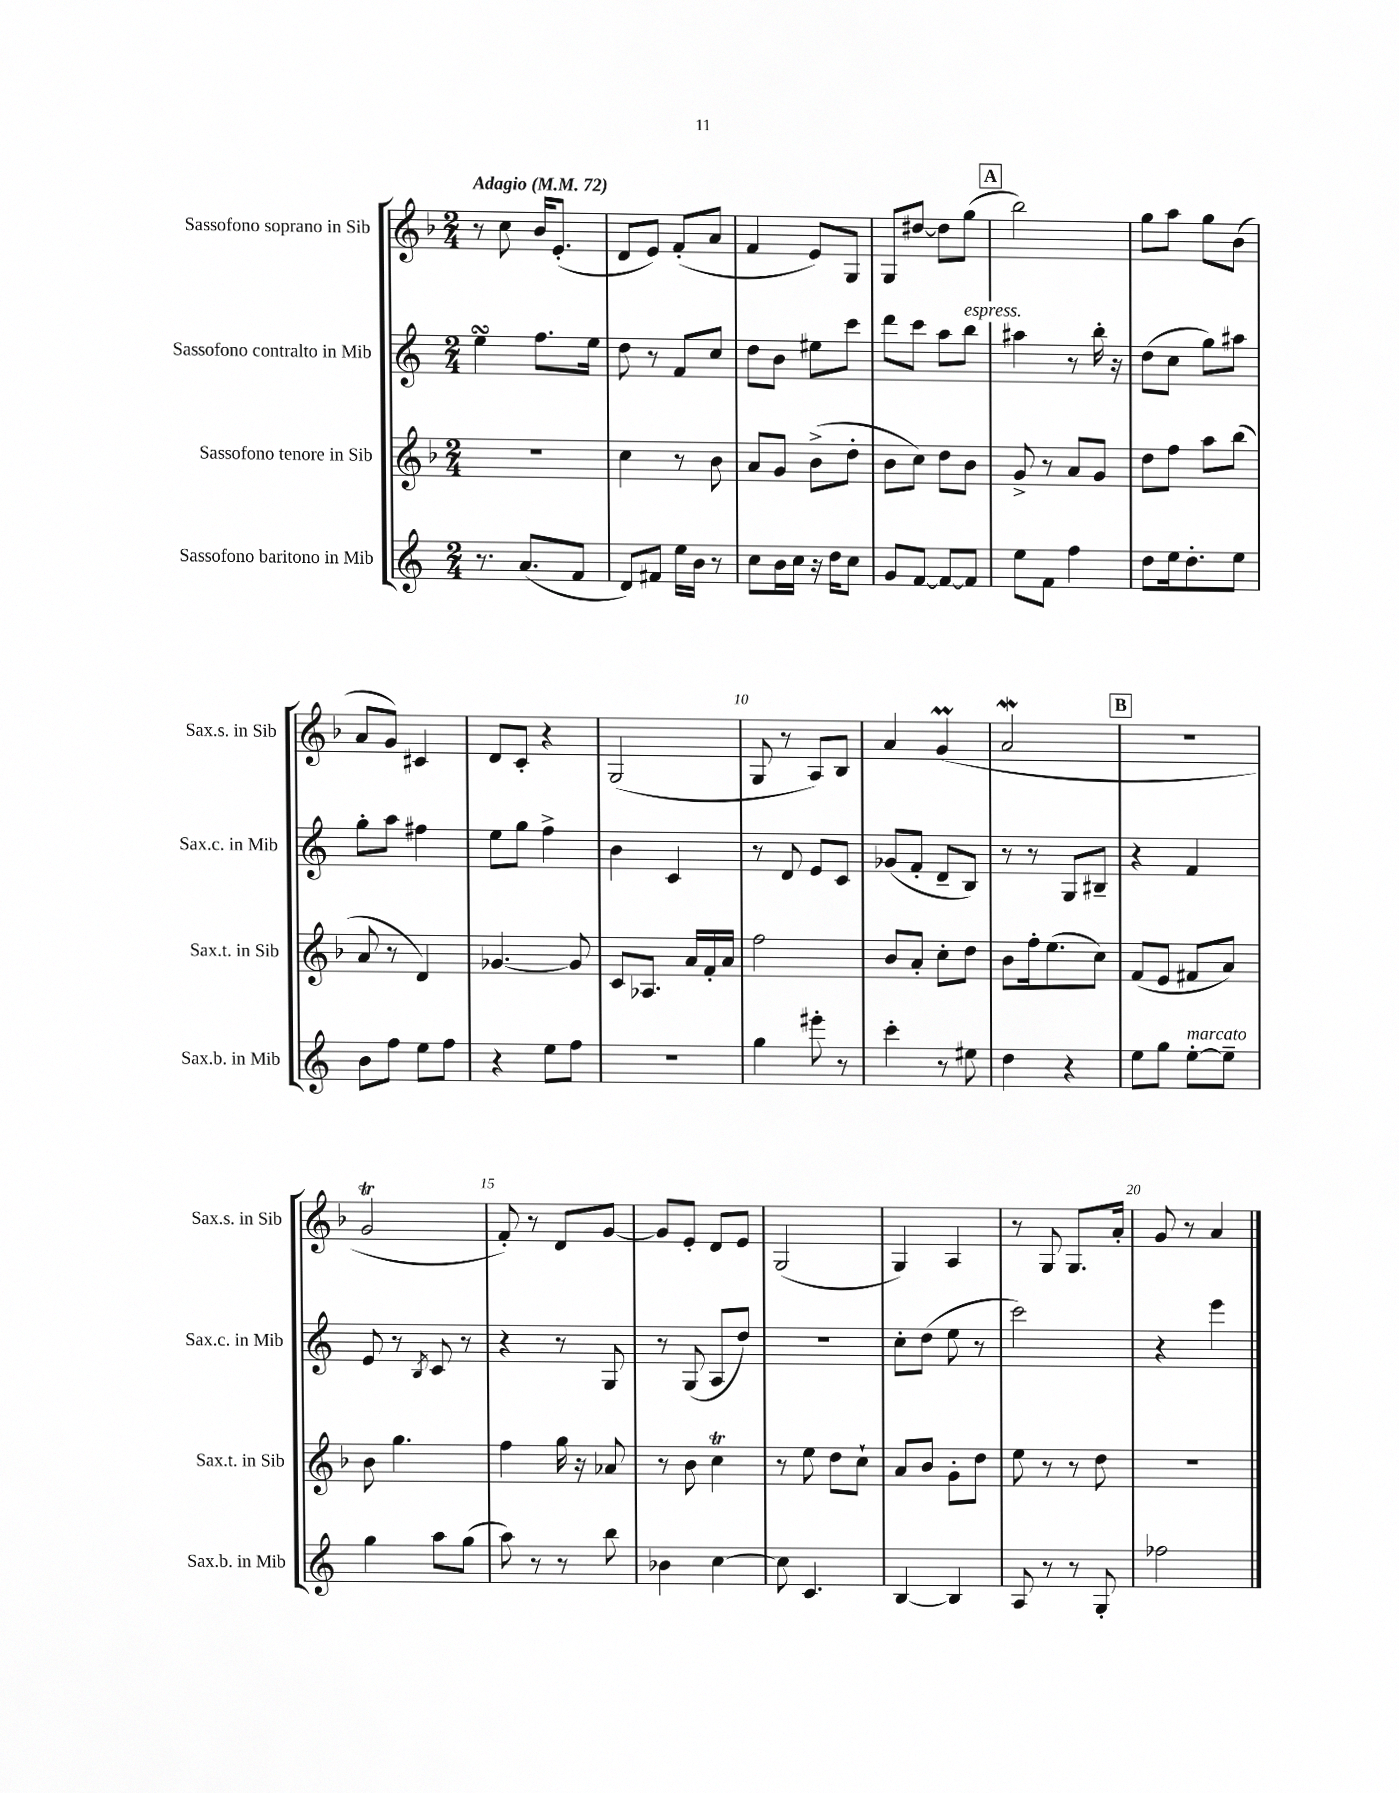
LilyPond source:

<<
\new StaffGroup <<
\new Staff = "s0" \with { instrumentName = "Sassofono soprano in Sib" shortInstrumentName = "Sax.s. in Sib" } {
    \clef treble \key f \major \numericTimeSignature \time 2/4 \tempo "Adagio" 4 = 72
    r8 c''8 bes'16 e'8.-.( |
    d'8 e'8) f'8-.( a'8 |
    f'4 e'8) g8 |
    g8 dis''8~ dis''8 g''8( |
    \mark \markup { \box "A" } bes''2) |
    g''8 a''8 g''8 bes'8( |
    a'8 g'8) cis'4 |
    d'8 c'8-. r4 |
    g2( |
    g8 r8 a8) bes8 |
    a'4 g'4\prall( |
    a'2\mordent |
    \mark \markup { \box "B" } R2 |
    g'2\trill |
    f'8-.) r8 d'8 g'8~ |
    g'8 e'8-. d'8 e'8 |
    g2( |
    g4) a4 |
    r8 g8 g8. a'16-. |
    g'8 r8 a'4 \bar "|." |
}
\new Staff = "s1" \with { instrumentName = "Sassofono contralto in Mib" shortInstrumentName = "Sax.c. in Mib" } {
    \clef treble \key c \major \numericTimeSignature \time 2/4
    e''4\turn f''8. e''16 |
    d''8 r8 f'8 c''8 |
    d''8 b'8 eis''8 c'''8 |
    d'''8 c'''8 a''8 b''8^\markup { \italic "espress." } |
    \mark \markup { \box "A" } ais''4 r8 b''16-. r16 |
    d''8( c''8 g''8) ais''8 |
    g''8-. a''8 fis''4 |
    e''8 g''8 f''4-> |
    b'4 c'4 |
    r8 d'8 e'8 c'8 |
    ges'8( f'8-. d'8-- b8) |
    r8 r8 g8 bis8-- |
    \mark \markup { \box "B" } r4 f'4 |
    e'8 r8 \acciaccatura { b8 } c'8 r8 |
    r4 r8 g8 |
    r8 g8( a8 d''8) |
    r2 |
    c''8-. d''8( e''8 r8 |
    c'''2) |
    r4 e'''4 \bar "|." |
}
\new Staff = "s2" \with { instrumentName = "Sassofono tenore in Sib" shortInstrumentName = "Sax.t. in Sib" } {
    \clef treble \key f \major \numericTimeSignature \time 2/4
    r2 |
    c''4 r8 bes'8 |
    a'8 g'8 bes'8->( d''8-. |
    bes'8 c''8) d''8 bes'8 |
    \mark \markup { \box "A" } g'8-> r8 a'8 g'8 |
    d''8 f''8 a''8 bes''8( |
    a'8 r8 d'4) |
    ges'4.~ ges'8 |
    c'8 aes8. a'16 f'16-. a'16 |
    f''2 |
    bes'8 a'8-. c''8-. d''8 |
    bes'8 f''16-. e''8.( c''8) |
    \mark \markup { \box "B" } f'8( e'8 fis'8 a'8) |
    bes'8 g''4. |
    f''4 g''16 r16 aes'8 |
    r8 bes'8 c''4\trill |
    r8 e''8 d''8 c''8-! |
    a'8 bes'8 g'8-. d''8 |
    e''8 r8 r8 d''8 |
    R2 \bar "|." |
}
\new Staff = "s3" \with { instrumentName = "Sassofono baritono in Mib" shortInstrumentName = "Sax.b. in Mib" } {
    \clef treble \key c \major \numericTimeSignature \time 2/4
    r8. a'8.( f'8 |
    d'8) fis'8 e''16 b'16 r8 |
    c''8 b'16 c''16 r16 d''16 c''8 |
    g'8 f'8~ f'8~ f'8 |
    \mark \markup { \box "A" } e''8 f'8 f''4 |
    d''8 e''16 d''8.-. e''8 |
    b'8 f''8 e''8 f''8 |
    r4 e''8 f''8 |
    R2 |
    g''4 eis'''8-. r8 |
    c'''4-. r8 eis''8 |
    d''4 r4 |
    \mark \markup { \box "B" } e''8 g''8 e''8~-.^\markup { \italic "marcato" } e''8-- |
    g''4 a''8 g''8( |
    a''8) r8 r8 b''8 |
    bes'4 c''4~ |
    c''8 c'4. |
    b4~ b4 |
    a8 r8 r8 g8-. |
    fes''2 \bar "|." |
}
>>
>>
\layout { \context { \Score \override BarNumber.break-visibility = ##(#f #t #t) barNumberVisibility = #(every-nth-bar-number-visible 5) } }
